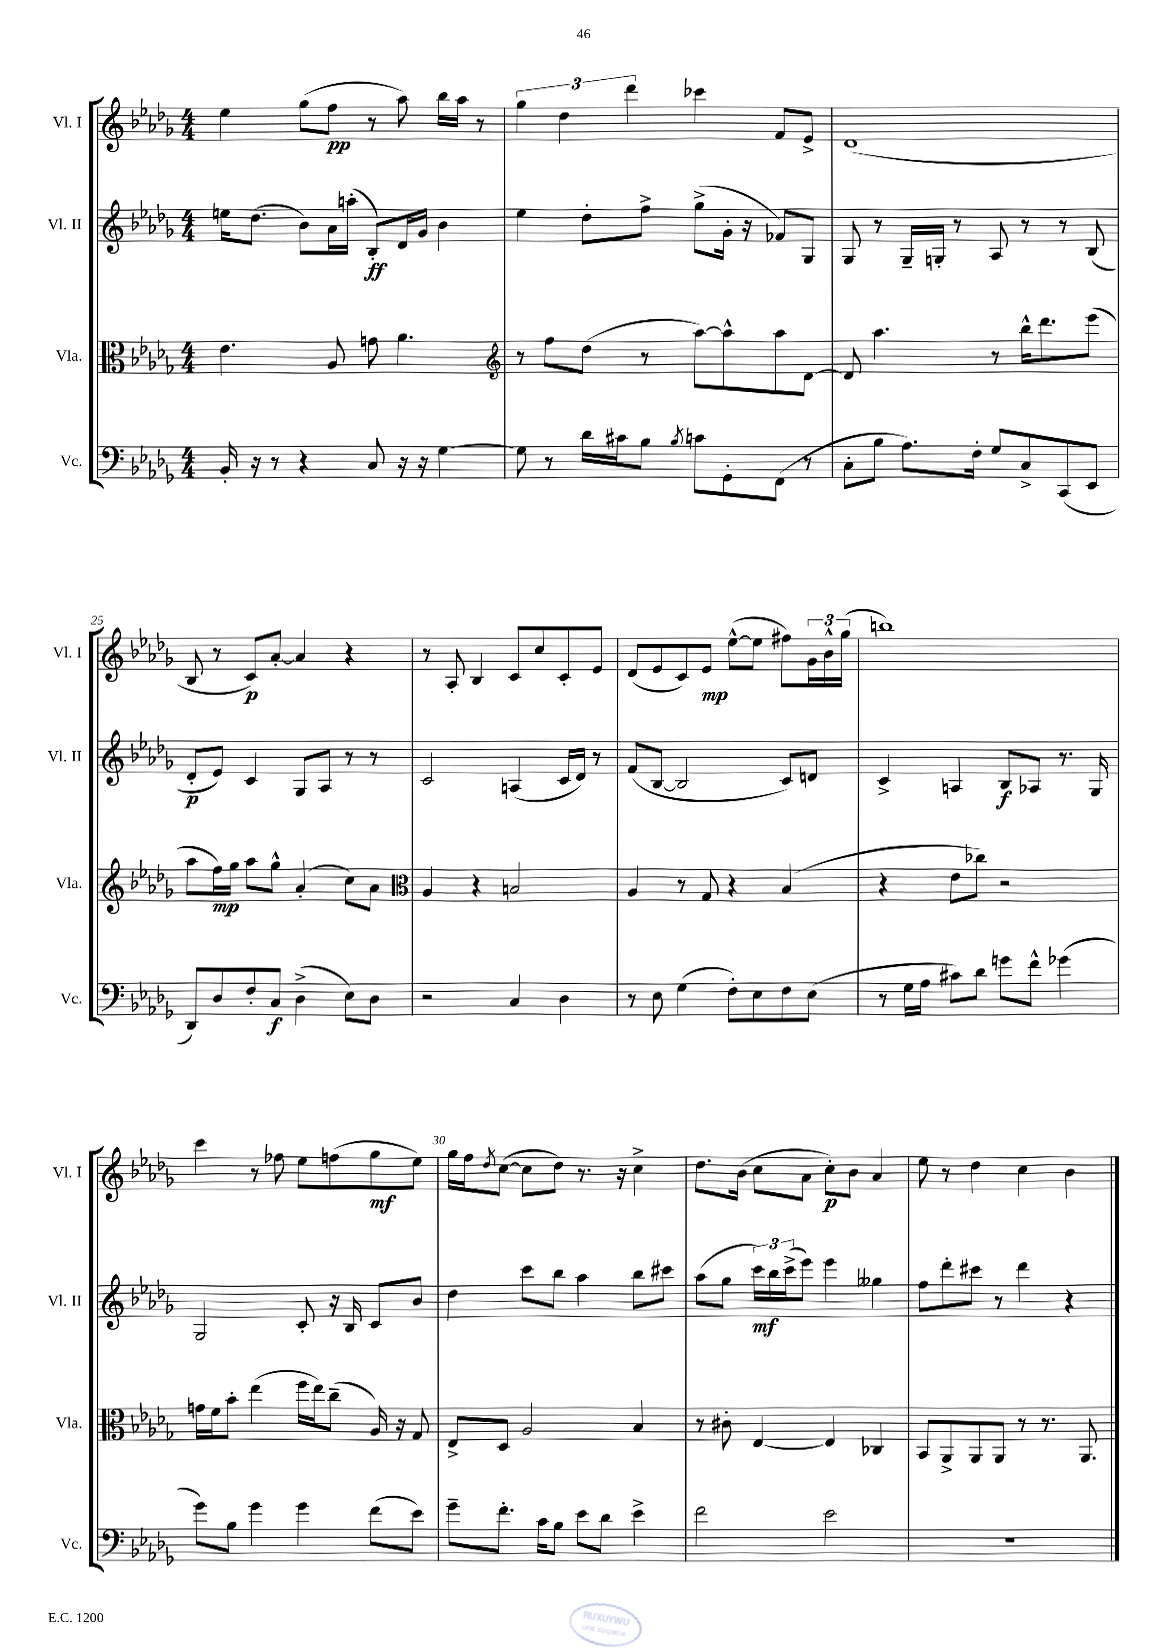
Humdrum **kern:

**kern	**dynam	**kern	**dynam	**kern	**dynam	**kern	**dynam
*part4	*part4	*part3	*part3	*part2	*part2	*part1	*part1
*staff4	*staff4	*staff3	*staff3	*staff2	*staff2	*staff1	*staff1
*I"Vc.	*	*I"Vla.	*	*I"Vl. II	*	*I"Vl. I	*
*I'Vc.	*	*I'Vla.	*	*I'Vl. II	*	*I'Vl. I	*
*clefF4	*	*clefC3	*	*clefG2	*	*clefG2	*
*k[b-e-a-d-g-]	*	*k[b-e-a-d-g-]	*	*k[b-e-a-d-g-]	*	*k[b-e-a-d-g-]	*
*M4/4	*	*M4/4	*	*M4/4	*	*M4/4	*
=22	=22	=22	=22	=22	=22	=22	=22
16BB-'/	.	4.e-\	.	16een\KL	.	4ee-\	.
16r	.	.	.	(8.dd-\J	.	.	.
8r	.	.	.	.	.	.	.
4r	.	.	.	8b-\L)	.	(8gg-\L	.
.	.	8A-/	.	16a-\L	.	8ff\J	pp
.	.	.	.	(16aan'\JJ	.	.	.
8C/	.	8gn\	.	8B-'/L)	ff	8r	.
16r	.	4.a-\	.	16d-/L	.	8aa-\)	.
16r	.	.	.	16g-/JJ	.	.	.
[4G-\	.	.	.	4b-\	.	16bb-\LL	.
.	.	.	.	.	.	16aa-\JJ	.
.	.	.	.	.	.	8r	.
=23	=23	=23	=23	=23	=23	=23	=23
*	*	*clefG2	*	*	*	*	*
8G-\]	.	8r	.	4ee-\	.	6gg-\	.
8r	.	8ff\L	.	.	.	.	.
.	.	.	.	.	.	6dd-\	.
16d-\LL	.	(8dd-\J	.	8dd-'\L	.	.	.
16c#X\J	.	.	.	.	.	.	.
.	.	.	.	.	.	6ddd-\	.
8B-\J	.	8r	.	8ff^\J	.	.	.
8qB-/	.	.	.	.	.	.	.
8cn\L	.	[8aa-\L)	.	(8gg-^\L	.	4ccc-X\	.
8GG-'\	.	8aa-^^\]	.	16g-'\Jk	.	.	.
.	.	.	.	16r	.	.	.
(8FF\J	.	8aa-\	.	8f-X/L)	.	8f/L	.
8r	.	[8d-\J	.	8G-/J	.	8e-^/J	.
=24	=24	=24	=24	=24	=24	=24	=24
8C'\L	.	8d-/]	.	8G-/	.	(1d-	.
8B-\J	.	4.aa-\	.	8r	.	.	.
8.A-\L)	.	.	.	16G-~/LL	.	.	.
.	.	.	.	16Gn'/JJ	.	.	.
.	.	.	.	8r	.	.	.
16F'\Jk	.	.	.	.	.	.	.
8G-/L	.	8r	.	8A-/	.	.	.
8C^/	.	16bb-^^\KL	.	8r	.	.	.
.	.	8.ddd-\	.	.	.	.	.
(8CC/	.	.	.	8r	.	.	.
8EE-/J	.	(8eee-\J	.	(8B-/	.	.	.
!!LO:LB:g=z
=25	=25	=25	=25	=25	=25	=25	=25
8DD-/L)	.	8aa-\L	.	8d-'/L	p	8B-/	.
8D-/	.	16ff\L)	mp	8e-/J)	.	8r	.
.	.	16gg-\JJ	.	.	.	.	.
8F'/	.	8aa-\L	.	4c/	.	8c/L)	p
8C/J	f	8gg-^^\J	.	.	.	[8a-'/J	.
(4D-^\	.	(4a-'/	.	8G-/L	.	4a-/]	.
.	.	.	.	8A-/J	.	.	.
8E-\L)	.	8cc\L)	.	8r	.	4r	.
8D-\J	.	8a-\J	.	8r	.	.	.
=26	=26	=26	=26	=26	=26	=26	=26
*	*	*clefC3	*	*	*	*	*
2r	.	4A-/	.	2c/	.	8r	.
.	.	.	.	.	.	8A-'/	.
.	.	4r	.	.	.	4B-/	.
4C/	.	2Bn/	.	(4An/	.	8c/L	.
.	.	.	.	.	.	8cc/	.
4D-\	.	.	.	16c/LL	.	8c'/	.
.	.	.	.	16d-/JJ)	.	.	.
.	.	.	.	8r	.	8e-/J	.
=27	=27	=27	=27	=27	=27	=27	=27
8r	.	4A-/	.	(8f/L	.	(8d-/L	.
8E-\	.	.	.	[8B-/J	.	8e-/	.
(4G-\	.	8r	.	2B-/]	.	8c/)	.
.	.	8G-/	.	.	.	8e-/J	mp
8F'\L)	.	4r	.	.	.	([8ee-^^\L	.
8E-\	.	.	.	.	.	8ee-\J]	.
8F\	.	(4B-/	.	8c/L)	.	8ff#X\L)	.
(8E-\J	.	.	.	8dn/J	.	24g-\L	.
.	.	.	.	.	.	24b-^^\	.
.	.	.	.	.	.	(24gg-\JJ	.
=28	=28	=28	=28	=28	=28	=28	=28
8r	.	4r	.	4c^/	.	1bbn)	.
16G-\LL	.	.	.	.	.	.	.
16A-\JJ	.	.	.	.	.	.	.
8c#X\L)	.	8e-\L	.	4An/	.	.	.
8d-\J	.	8cc-X\J)	.	.	.	.	.
8gn\L	.	2r	.	8B-/L	f	.	.
8f^^\J	.	.	.	8A-X/J	.	.	.
(4g-X\	.	.	.	8.r	.	.	.
.	.	.	.	16G-/	.	.	.
!!LO:LB:g=z
=29	=29	=29	=29	=29	=29	=29	=29
8g-\L)	.	16gn\LL	.	2G-/	.	4ccc\	.
.	.	16f\J	.	.	.	.	.
8B-\J	.	8b-'\J	.	.	.	.	.
4g-\	.	(4ee-\	.	.	.	8r	.
.	.	.	.	.	.	8ff-X\	.
4g-\	.	16ff\LL	.	8c'/	.	8ee-\L	.
.	.	16ee-\J)	.	.	.	.	.
.	.	(8cc~\J	.	16r	.	(8ffn\	.
.	.	.	.	16B-/	.	.	.
(8f\L	.	16A-/)	.	8c/L	.	8gg-\	mf
.	.	16r	.	.	.	.	.
8e-\J)	.	8G-/	.	8b-/J	.	8ee-\J)	.
=30	=30	=30	=30	=30	=30	=30	=30
8g-~\L	.	8E-^/L	.	4dd-\	.	16gg-\LL	.
.	.	.	.	.	.	16ff\J	.
.	.	.	.	.	.	8qdd-/	.
8.f'\J	.	8D-/J	.	.	.	([8cc\J	.
.	.	2A-/	.	8ccc\L	.	8cc\L]	.
16c\KL	.	.	.	.	.	.	.
8B-\J	.	.	.	8bb-\J	.	8dd-\J)	.
8e-\L	.	.	.	4aa-\	.	8.r	.
8d-\J	.	.	.	.	.	.	.
.	.	.	.	.	.	16r	.
4e-^\	.	4B-/	.	8bb-\L	.	4cc^\	.
.	.	.	.	8ccc#X\J	.	.	.
=31	=31	=31	=31	=31	=31	=31	=31
2f\	.	8r	.	(8aa-\L	.	8.dd-\L	.
.	.	8c#X'\	.	8gg-\J	.	.	.
.	.	.	.	.	.	(16b-\Jk	.
.	.	[4E-/	.	24ccc\LL)	mf	8cc\L	.
.	.	.	.	24bb-\	.	.	.
.	.	.	.	(24ccc^\J	.	.	.
.	.	.	.	8eee-\J)	.	8a-\J	.
2e-\	.	4E-/]	.	4eee-\	.	8cc'\L)	p
.	.	.	.	.	.	8b-\J	.
.	.	4C-X/	.	4gg--X\	.	4a-/	.
=32	=32	=32	=32	=32	=32	=32	=32
1r	.	8BB-/L	.	8ff\L	.	8ee-\	.
.	.	8AA-^/	.	8ddd-'\	.	8r	.
.	.	8AA-/	.	8ccc#X\J	.	4dd-\	.
.	.	8AA-/J	.	8r	.	.	.
.	.	8r	.	4ddd-\	.	4cc\	.
.	.	8.r	.	.	.	.	.
.	.	.	.	4r	.	4b-\	.
.	.	8.AA-/	.	.	.	.	.
==	==	==	==	==	==	==	==
*-	*-	*-	*-	*-	*-	*-	*-
